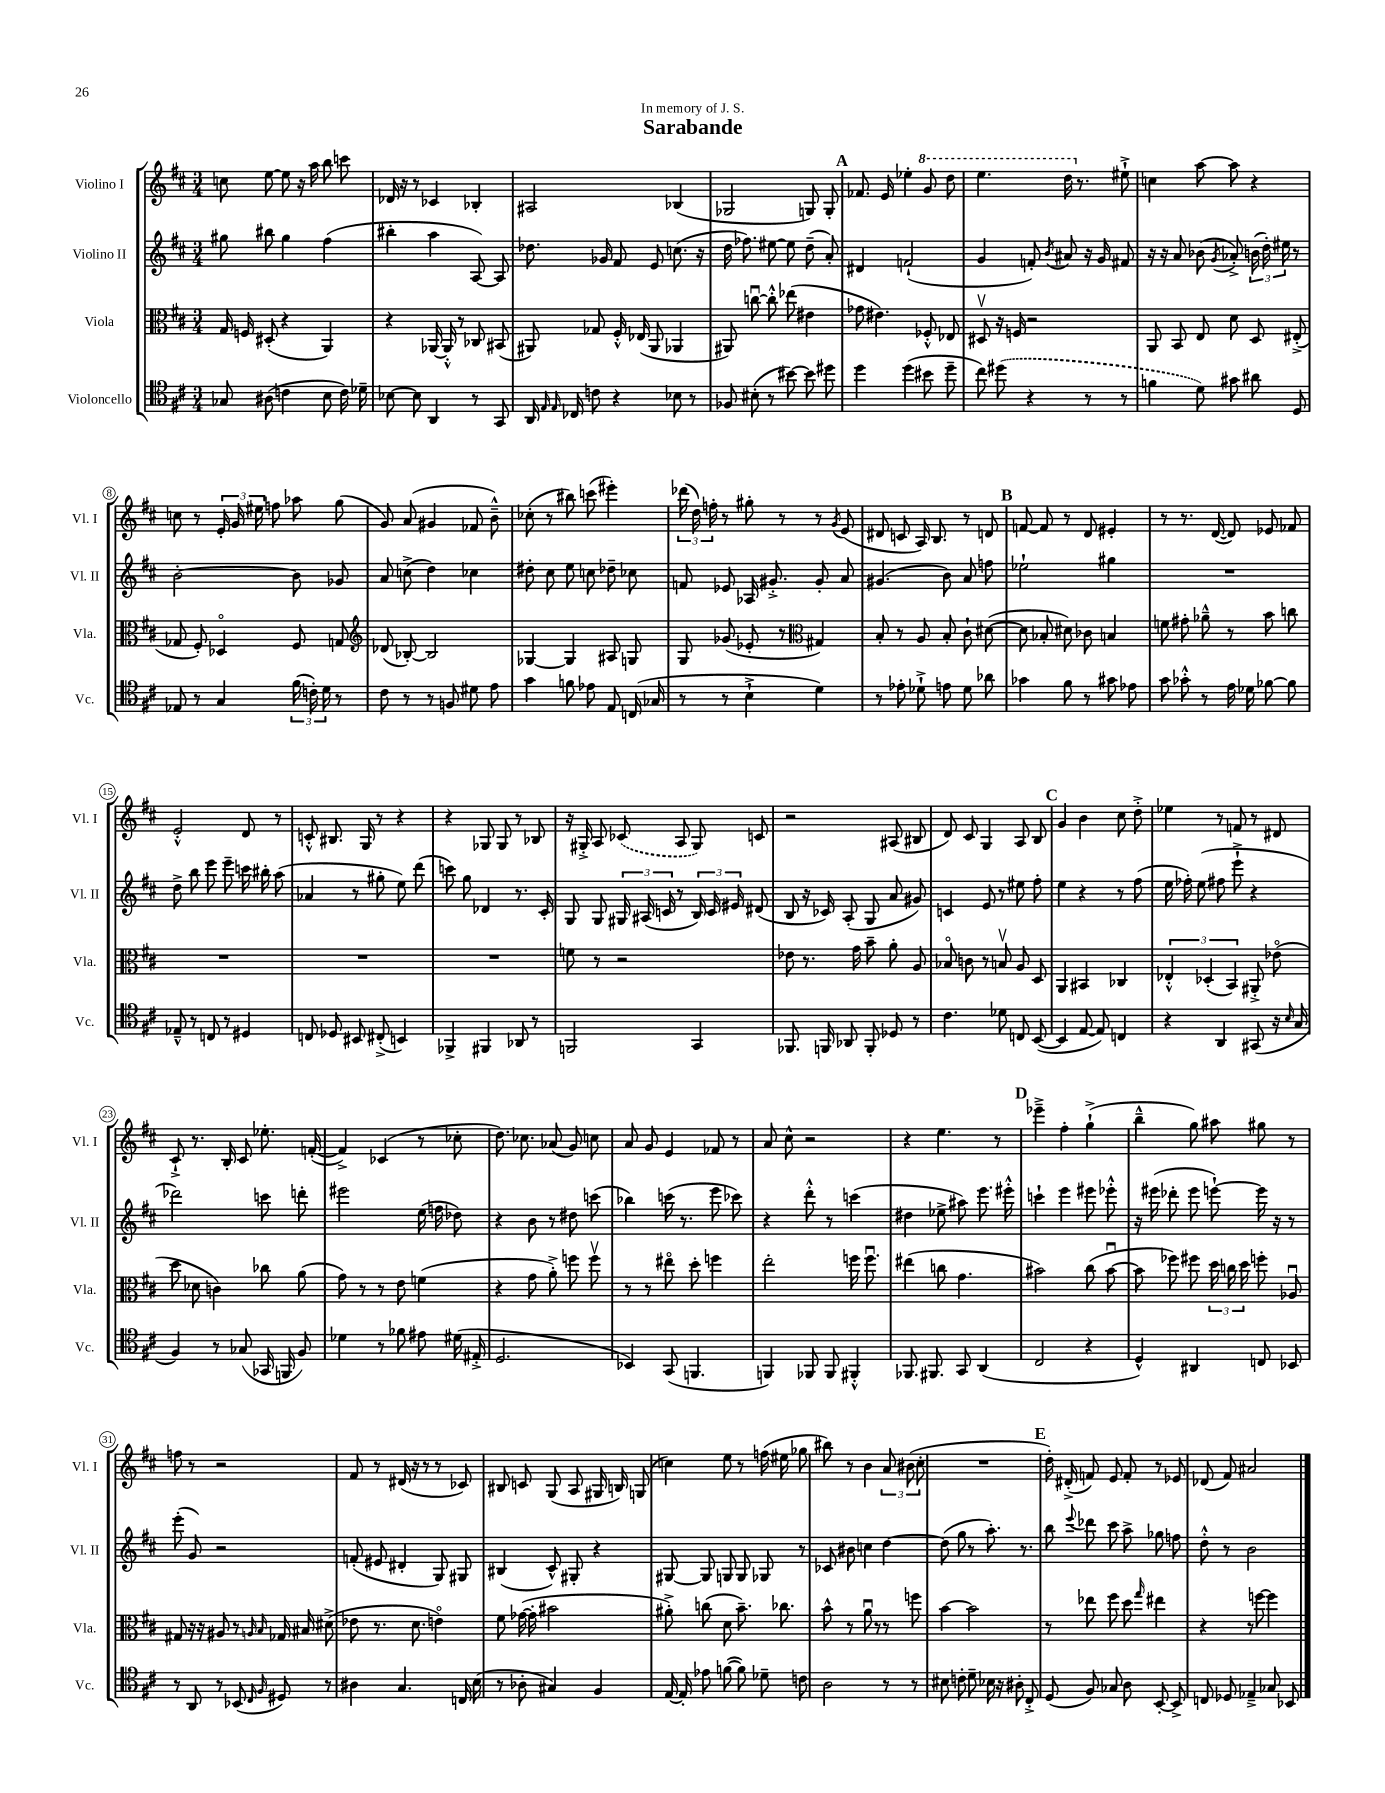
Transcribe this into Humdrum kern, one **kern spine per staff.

**kern	**kern	**kern	**kern
*part4	*part3	*part2	*part1
*staff4	*staff3	*staff2	*staff1
*I"Violoncello	*I"Viola	*I"Violino II	*I"Violino I
*I'Vc.	*I'Vla.	*I'Vl. II	*I'Vl. I
*clefC4	*clefC3	*clefG2	*clefG2
*k[f#c#]	*k[f#c#]	*k[f#c#]	*k[f#c#]
*M3/4	*M3/4	*M3/4	*M3/4
=1	=1	=1	=1
8G-X/	16G/	8gg#X\	8ccn\
.	16Fn/	.	.
(8A#X\	(8D#X'/	8bb#X\	[8ee\
4cn\	4r	4gg#\	8ee\]
.	.	.	16r
.	.	.	16aa\
8B\	4AA/)	(4ff#\	8bb\
16c\)	.	.	8cccn\
16d-X~\	.	.	.
=2	=2	=2	=2
[8B-X\	4r	4bb#X'\	16d-X/
.	.	.	16r
8B-\]	.	.	8r
4AA/	[16AA-X/	4aa\	4c-X/
.	16AA-'^^/]	.	.
.	8r	.	.
8r	8C-X/	[8A/)	4B-X'/
8GG/	(8BB#X/	8A/]	.
=3	=3	=3	=3
16AA/	8AA#X/)	8.dd-X\	2A#X/
16qqE/	.	.	.
16qqE/	.	.	.
16C-X/	.	.	.
8cn\	8G-X/	.	.
.	.	16g-X/	.
4r	16F#'^^/	8f#/	.
.	(16E-X/	.	.
.	8AA#/	8e/	.
8B-X\	4AA-X/	(8.ccn\	(4B-X/
8r	.	.	.
.	.	16r	.
=4	=4	=4	=4
8F-X/	8AA#X/)	16dd\	2G-X/
.	.	8.ff-X\)	.
(8B#X'\	[8ccnu\	.	.
8r	8cc'^^\]	[8ee#X\	.
[8b#X\)	(8ee-X\	8ee#\]	.
8b#\]	4e#X\	(8dd~\	8Gn/)
8dd#X\	.	8a'/)	8G'/
!!LO:REH:place=s1:t=A
=5	=5	=5	=5
4dd\	8g-X\	4d#X/	8.f-X/
.	4.e#X\)	.	.
.	.	.	16e/
(4dd\	.	(2fn`/	4ee-X'\
*	*	*	*8va
8b#X\	8F-X'^^/	.	8gg/
8dd~\	8E-X/	.	8ddd\
=6	=6	=6	=6
8cc#\)	8D#Xv/	4g/	4.eee\
(8dd#X\	16r	.	.
.	16Fn/	.	.
4r	2r	8fn'/)	.
.	.	8qb/	.
.	.	8a#X/	16ddd\
*	*	*	*X8va
.	.	.	8.r
8r	.	16r	.
.	.	16g/	.
8r	.	8f#X/	8ee#X`^\
=7	=7	=7	=7
4fn\	8AA/	16r	4ccn\
.	.	16r	.
.	8BB/	8a/	.
8d\)	8E/	(8b-X\	[8aa\
.	.	8qg/	.
8g#X\	8d\	8a-X'^/)	8aa\]
8a#X\	8D/	(24bn\	4r
.	.	24dd'\)	.
.	.	24ee#X\	.
8D/	(8E#X'^/	8r	.
!!LO:LB:g=z
=8	=8	=8	=8
8E-X/	8G-X/	[2b'\	8ccn\
8r	8F#'/)	.	8r
4G/	4D-X/	.	24e'/
.	.	.	24g/
.	.	.	24ee#X\
.	.	.	8ffn\
(24f#\	8F#/	8b\]	8aa-X\
24cn'\)	.	.	.
24d\	.	.	.
8r	8Gn/	8g-X/	(8gg\
=9	=9	=9	=9
*	*clefG2	*	*
8c#\	(8d-X/	8a/	8g/)
8r	[8B-X'/)	(8ccn^\	(8a/
8r	2B-/]	4dd\)	4g#X/
8Fn/	.	.	.
8d#X\	.	4cc-X\	8f-X/
8e\	.	.	8b~^^\)
=10	=10	=10	=10
4g\	[4G-X/	8dd#X'\	(8cc-X'\
.	.	8cc#\	8r
8fn\	4G-/]	8ee\	8bb#X\)
8e-X\	.	8ccn\	(8cccn\
8E/	8A#X/	8dd-X~\	4eee#X'\)
(16Cn/	8Gn/	8cc-X\	.
16G-X/	.	.	.
=11	=11	=11	=11
8r	8G/	8fn/	(24ddd-X\
.	.	.	24dd\)
.	.	.	24ffn'\
8r	(8g-X/	8e-X/	8r
4B`^\	8e-X'/	16A-X/	8gg#X'\
.	.	8.g#X'^/	.
.	8r	.	8r
*	*clefC3	*	*
4d\)	4G#X/)	8g#'/	8r
.	.	.	8qg/
.	.	8a/	(8e/
=12	=12	=12	=12
8r	8B'/	(4.g#X/	8d#X/
8e-X'\	8r	.	8cn/
8d-X`^\	8A/	.	16A/)
.	.	.	8.B/
8en\	8B'/	8b\)	.
8d-\	8c#`\	8a/	8r
8a-X\	([8d#X\	8ffn\	8dn/
!!LO:REH:place=s1:t=B
=13	=13	=13	=13
4g-X\	8d#\]	2ee-X`\	[8fn/
.	8B-X'/	.	8f/]
8f#\	8d#X\)	.	8r
8r	8c-X\	.	8d/
8g#X\	4Bn/	4gg#X\	4e#X'/
8e-X\	.	.	.
=14	=14	=14	=14
8g\	8fn\	2.r	8r
8g-X'^^\	8g#X'\	.	8.r
8r	8a-X~^^\	.	.
.	.	.	([16d/
16e\	8r	.	8d/])
16d-X\	.	.	.
[8f-X\	8b\	.	8e-X/
8f-\]	8ccn\	.	8f-X/
!!LO:LB:g=z
=15	=15	=15	=15
8E-X~^^/	2.r	8dd^\	2e'^^/
8r	.	8bb\	.
8Cn/	.	8eee\	.
8r	.	8eee~\	.
4D#X/	.	16cccn\	8d/
.	.	16bb#X'\	.
.	.	(8aa\	8r
=16	=16	=16	=16
8Cn/	2.r	4a-X/	8cn'^^/
8D-X/	.	.	8.B#X/
8BB#X/	.	8r	.
.	.	.	16G/
(8C#X'^/	.	8gg#X'\	8r
4BBn/)	.	8ee\)	4r
.	.	(8ddd\	.
=17	=17	=17	=17
4FF-X^/	2.r	8cccn\)	4r
.	.	8gg\	.
4FF#X/	.	4d-X/	8G-X/
.	.	.	8G-/
8AA-X/	.	8.r	8r
8r	.	.	8B-X/
.	.	16c#'/	.
=18	=18	=18	=18
2FFn/	8fn\	8G/	16r
.	.	.	16G#X'^/
.	8r	8G/	8A/
.	2r	24G#X/	(8c-X/
.	.	(24A#X/	.
.	.	24cn/	.
.	.	8r	8A/
4GG/	.	24B/)	8G#/)
.	.	24c/	.
.	.	24e#X/	.
.	.	(8d#X/	8cn/
=19	=19	=19	=19
8.FF-X/	8e-X\	8B/	2r
.	8.r	16r	.
16FFn/	.	16c-X/)	.
8AA-X/	.	(8A'/	.
.	16g\	.	.
8FF'/	8b~\	8G/	.
8D-X/	8a'\	8a/	(8A#X/
8r	8A/	8g#X/)	8B#X/
=20	=20	=20	=20
4.c#\	8B-X/	4cn/	8d/)
.	8cn\	.	8c#/
.	8r	8e/	4G/
8d-X\	8Bnv/	8r	.
8Cn/	8A/	8ee#X\	8A/
([8BB/	8D/	8ff#'\	8B/
!!LO:REH:place=s1:t=C
=21	=21	=21	=21
4BB/]	4AA/	4ee\	4g/
[8E/	4BB#X/	4r	4b\
8E/])	.	.	.
4Cn/	4C-X/	8r	8cc#\
.	.	(8ff#\	8dd'^\
=22	=22	=22	=22
4r	6E-X'^^/	16ee\	4ee-X\
.	.	16ff-X'\)	.
.	.	(8ee\	.
.	(6D-X'/	.	.
4AA/	.	8ff#X\	8r
.	6BB/)	.	.
.	.	8eee`^\	8fn/
(8GG#X/	8AA#X'^/	4r	8r
16r	(8e-X\	.	8d#X/
16qqB/	.	.	.
16G/	.	.	.
!!LO:LB:g=z
=23	=23	=23	=23
4F#/)	8dd\	2ddd-X\)	8c#`^/
.	8d-X\	.	8.r
8r	4cn\)	.	.
.	.	.	16B'/
(8G-X/	.	.	8c#/
16GG-X/	8cc-X\	8cccn\	8.ee-X'\
16FFn/	.	.	.
8F#/)	(8a\	8dddn'\	.
.	.	.	([16fn'/
=24	=24	=24	=24
4d-X\	8g\)	2eee#X\	4f^/])
.	8r	.	.
8r	8r	.	(4c-X/
8f-X\	8e\	.	.
8e#X\	(4fn\	(16ee\	8r
.	.	16ffn\	.
(16d#X\	.	8dd-X\)	8cc-X'\
16E#X'^/	.	.	.
=25	=25	=25	=25
2.D/	4r	4r	8.dd\)
.	.	.	8.cc-X\
.	8g\	8b\	.
.	8a'^\)	8r	(8a-X/
.	8ffn\	8dd#X\	8g/)
.	8ffv\	(8cccn\	8ccn\
=26	=26	=26	=26
4BB-X/)	8r	4bb-X\)	8a/
.	8r	.	8g/
(8GG/	8ee#X\	(16cccn\	4e/
.	.	8.r	.
4.FFn/	8dd'\	.	.
.	4ffn\	8eee\	8f-X/
.	.	8ccc-X\)	8r
=27	=27	=27	=27
4FFn/)	2ee'\	4r	8a/
.	.	.	8cc#^^\
8FF-X/	.	8ddd'^^\	2r
8FF-/	.	8r	.
4FF#X'^^/	16ffn\	(4cccn\	.
.	8.ffu\	.	.
=28	=28	=28	=28
8.FF-X/	(4ee#X\	4dd#X\	4r
8.FF#X/	.	.	.
.	8ccn\	8ee-X^\	4.ee\
8GG/	4.g\	8aa#X\)	.
(4AA/	.	8.eee\	.
.	.	.	8r
.	.	16eee#X'^^\	.
!!LO:REH:place=s1:t=D
=29	=29	=29	=29
2C#/	2b#X\)	4cccn`\	4eee-X~^\
.	.	4eee\	4ff#'\
4r	(8cc#\	8eee#X\	(4gg`^\
.	[8b#u\	8eee-X'^^\	.
=30	=30	=30	=30
4D^^/)	8b#\]	16r	4bb~^^\
.	.	(16eee#X\	.
.	8ff-X\)	8ddd-X'\	.
4AA#X/	8ff#X\	8eee#\	8gg\)
.	24dd\	[8eeen`\)	8aa#X\
.	24ccn\	.	.
.	24dd\	.	.
8Cn/	8ffn'\	16eee\]	8gg#X\
.	.	16r	.
8BB-X/	8A-Xu/	8r	8r
!!LO:LB:g=z
=31	=31	=31	=31
8r	8G#X/	(8eee'\	8ffn\
8AA/	16r	8g/)	8r
.	16r	.	.
8r	8A#X/	2r	2r
(8BB-X/	8r	.	.
16qqC#/	16qqAn/	.	.
16qqF#/	16qqB/	.	.
8D#X/)	16G-X/	.	.
.	16B#X/	.	.
8r	(8d#X^\	.	.
=32	=32	=32	=32
4A#X\	8e-X\	(8fn'/	8f#/
.	8.r	8e#X/	8r
4.G/	.	4d#X'/	(16d#X/
.	8.d\	.	16r
.	.	.	8r
.	4en\)	8G/)	8r
16Cn/	.	8G#X/	8c-X/)
(16B\	.	.	.
=33	=33	=33	=33
8r	8f#\	(4B#X/	8B#X/
8A-X'\	([16g-X\	.	8cn/
.	16g-'\]	.	.
4G#X/)	2b#X\	8c#^^/)	(8G/
.	.	8G#X'/	8A/
4F#/	.	4r	16G#X/
.	.	.	16Bn/)
.	.	.	(8Gn/
=34	=34	=34	=34
[16E/	8a#X'^\)	[8G#X/	4ccn\)
16E'/]	.	.	.
8e-X\	(8ccn\	8G#/]	.
([8fn\	8d\	8Gn/	8ee\
8f\])	8.b~\)	8G/	8r
8d-X~\	.	8G-X/	(16ffn\
.	8.cc-X\	.	16ee#X\
8cn\	.	8r	8gg-X\
=35	=35	=35	=35
2A\	8b^^\	8c-X/	8bb#X\)
.	8r	8b#X\	8r
.	8au\	4ccn\	4b\
.	8r	.	.
8r	8r	[4dd\	12a/
.	.	.	(12b#X\
8r	8ffn\	.	.
.	.	.	12cc#'\
=36	=36	=36	=36
8B#X\	[4b\	(8dd\]	2.r
8cn'\	.	8gg\	.
8d~\	2b\]	8r	.
16B-X\	.	8.aa'\)	.
16r	.	.	.
8A#X'\	.	.	.
.	.	8.r	.
8C#'^/	.	.	.
!!LO:REH:place=s1:t=E
=37	=37	=37	=37
(8D/	8r	8bb\	16dd'\)
.	.	.	(16d#X'^/
.	.	8qqeee/	.
8F#/)	8ee-X\	8ddd-X\	8fn/)
8G-X/	8ff#\	8ccc#\	8e/
8A\	8dd\	8aa^\	8f'/
.	16qqgg/	.	.
[8BB'/	4ee#X\	8gg-X\	8r
8BB^/]	.	8ffn\	8e-X/
=38	=38	=38	=38
8Cn/	4r	8dd'^^\	(8d-X/
8D-X/	.	8r	8f#/)
4E-X~^/	8r	2b\	2a#X/
.	[8ffn\	.	.
8G-X/	4ff\]	.	.
8BB-X/	.	.	.
==	==	==	==
*-	*-	*-	*-
